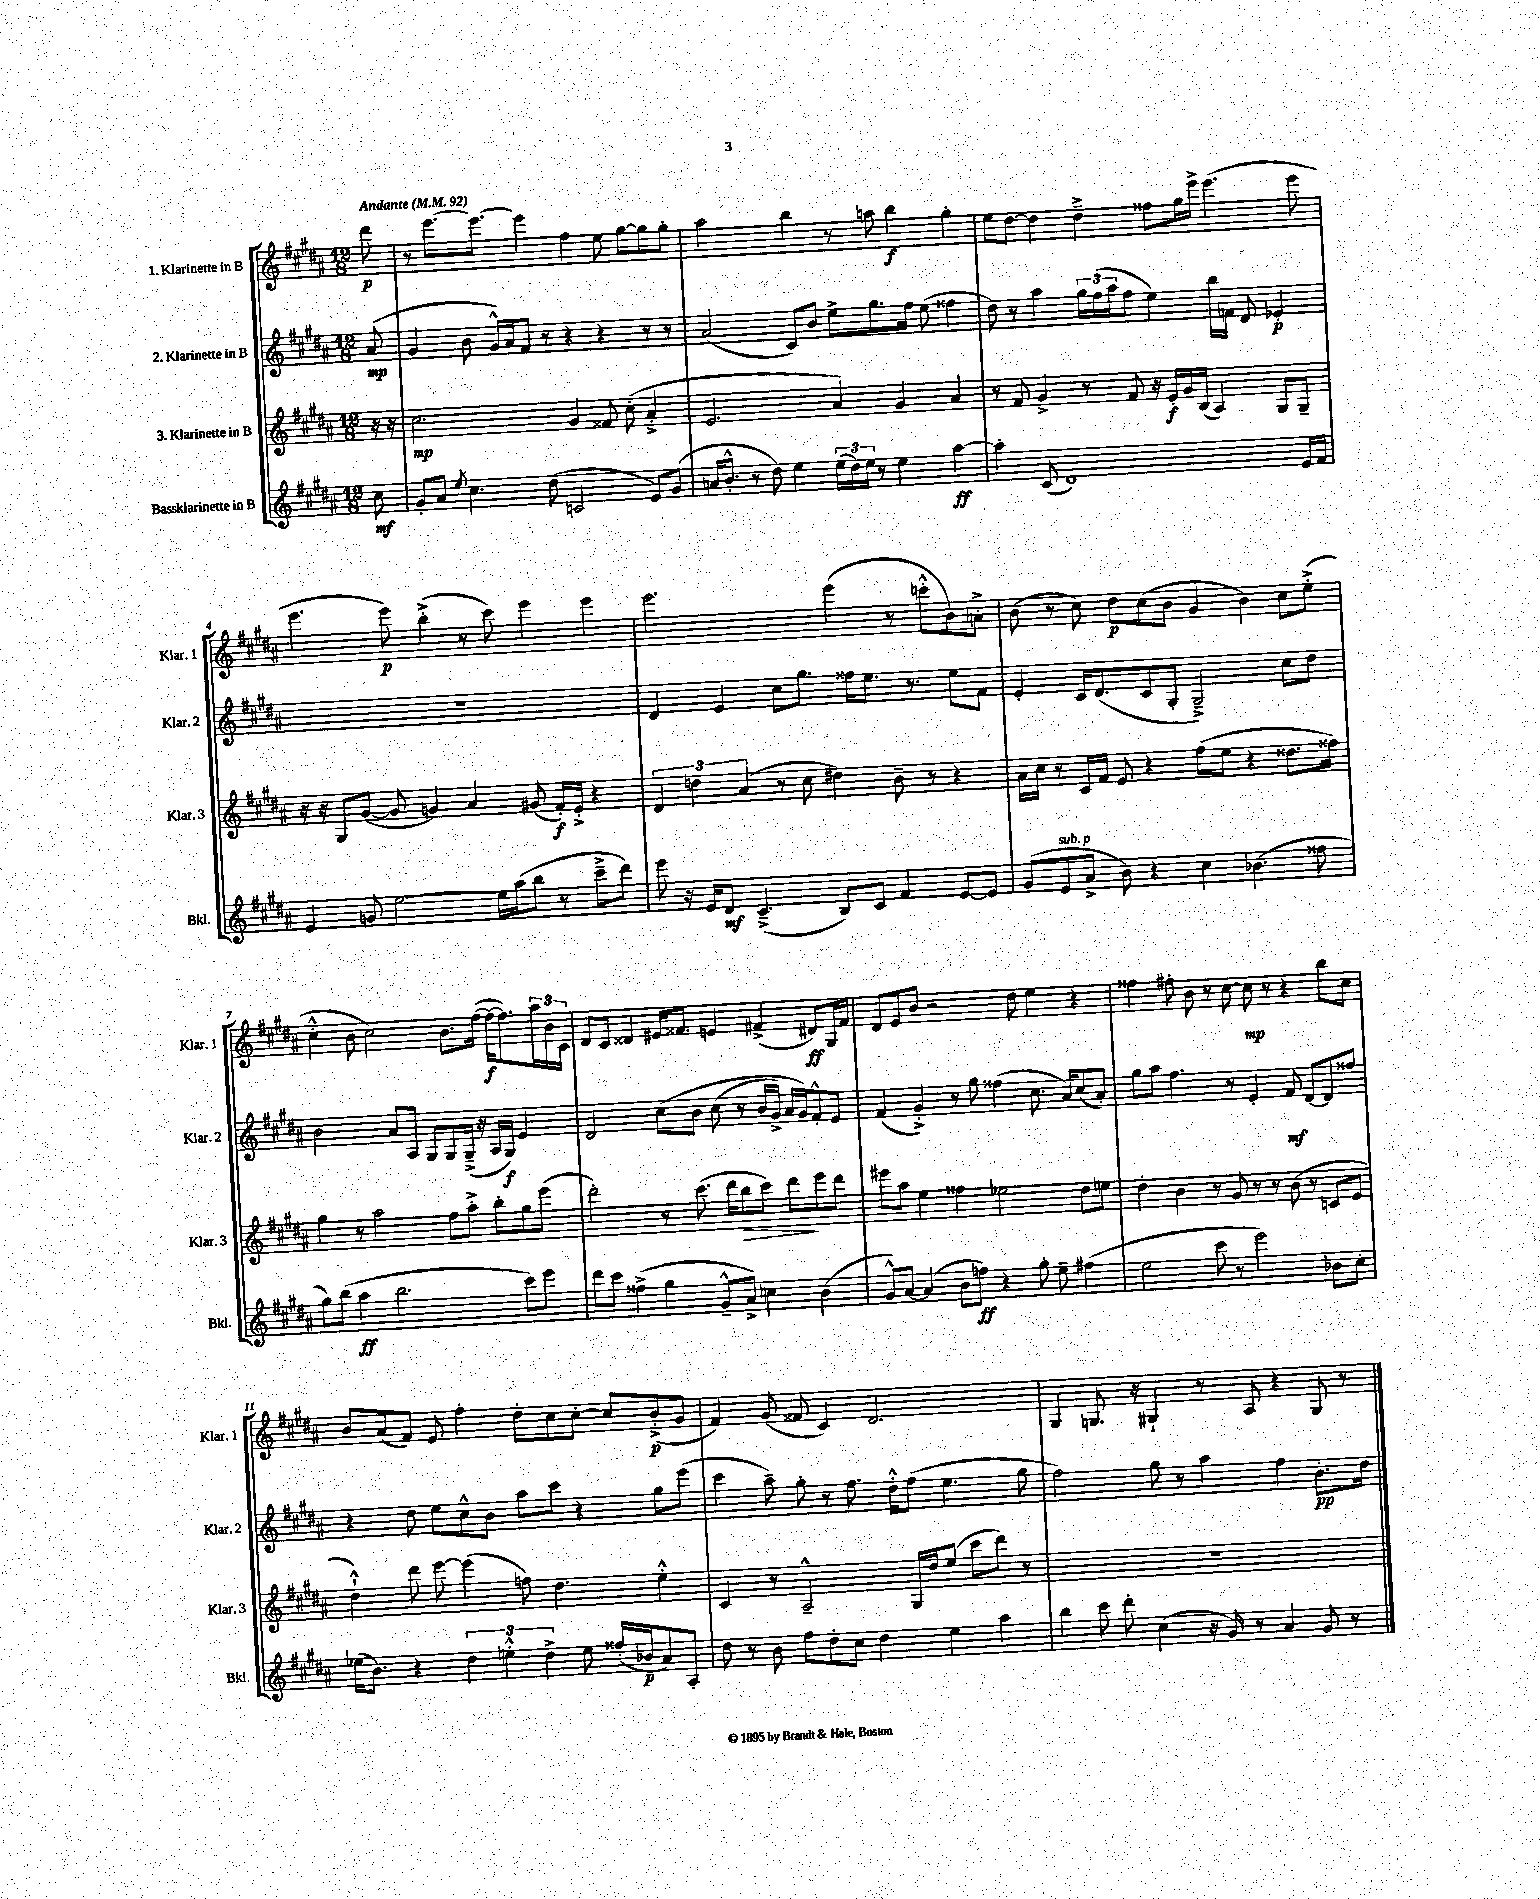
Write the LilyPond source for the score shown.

<<
\new StaffGroup <<
\new Staff = "s0" \with { instrumentName = "1. Klarinette in B" shortInstrumentName = "Klar. 1" } {
    \clef treble \key b \major \numericTimeSignature \time 12/8 \partial 8 \tempo "Andante" 4 = 92
    dis'''8\p |
    r8 e'''8.~ e'''8.~ e'''4 fis''4 e''8 gis''8~ gis''8 gis''8-. |
    ais''2 b''4 r8 a''8 b''4\f gis''4-. |
    e''8 dis''8~ dis''4 dis''4---> fisis''8 gis''16 e'''16-> e'''4.( e'''8 |
    e'''4. e'''8\p) b''4-.->( r8 cis'''8) e'''4 e'''4 |
    e'''2. e'''4( r8 c'''8-.-^ b'8) a'8-.-> |
    b'8( r8 cis''8) dis''8\p cis''8( b'8 gis'4 b'4) cis''8 e''8-.->( |
    cis''4-.-^ b'8 cis''2) b'8. fis''16~( fis''16~\f fis''8.) \tuplet 3/2 { ais''16 b'16 cis'16 } |
    dis'8 cis'8 disis'4 eis'16 fisis'8. e'4 fis'4->( dis'8\ff) gis16 fis'16 |
    dis'8 e'8 b'8 r2 dis''8 e''4 r4 |
    fisis''4 fis''8-. b'8 r8 cis''8~ cis''8\mp r8 r4 b''8 cis''8 |
    b'8 ais'8( fis'8) e'8 fis''4-. dis''8-. cis''8 cis''8~-. cis''8 b'8-.->\p( gis'8 |
    fis'4) gis'8( fisis'8 cis'4) dis'2. |
    gis4 g8. r16 gis4-! r8 ais8 r4 gis8 r8 \bar "|." |
}
\new Staff = "s1" \with { instrumentName = "2. Klarinette in B" shortInstrumentName = "Klar. 2" } {
    \clef treble \key b \major \numericTimeSignature \time 12/8 \partial 8
    ais'8\mp( |
    gis'4 b'8 gis'16-^) ais'16 fis'8 r8 r4 r4 r8 r8 |
    ais'2( cis'8) b'8 e''8-> gis''8. fis''16 e''8( fisis''4 |
    dis''8) r8 ais''4 \tuplet 3/2 { gis''16 fis''16( ais''16 } fis''8 e''4) b''16 f'16 dis'8 ees'4-.\p |
    R1. |
    dis'4 e'4 cis''8 gis''8. fisis''16 e''8. r8. e''8 fis'8 |
    e'4-. cis'16 dis'8.( cis'8 gis8-. gis2--->) cis''8 dis''8 |
    b'2 ais'8 ais8 gis8 gis8 gis16--->( r16 ais16 gis16\f) e'4 |
    dis'2 cis''8\( b'8 cis''8( r8 b'16 gis'16->) ais'16 gis'16\) fis'8-.-^ e'8 |
    fis'4( gis'4-.->) r8 gis''8 fisis''4( cis''8. ais'16) cis''8( ais'8-.) |
    gis''8 ais''8 fis''4. r8 e'4-. fis'8\mf dis'8~ dis'8 fisis''8 |
    r4 dis''8 e''8 cis''8-^ b'8 ais''8 cis'''8 r4 gis''8 e'''8( |
    cis'''4 ais''8--) gis''8-. r8 fis''8. dis''16-.-^ fis''8( e''4. gis''8 |
    fis''2) gis''8 r8 ais''4 fis''4 b'8.-.\pp dis''16 \bar "|." |
}
\new Staff = "s2" \with { instrumentName = "3. Klarinette in B" shortInstrumentName = "Klar. 3" } {
    \clef treble \key b \major \numericTimeSignature \time 12/8 \partial 8
    r16 r16 |
    cis''2.\mp gis'4 fisis'8 cis''8-.( ais'4-.-> |
    e'2. ais'4) gis'4 ais'4 |
    r8 fis'8 gis'4-> r8 fis'8 r16 e'16-.\f gis'16 b16( ais4) gis8 gis8-- |
    r16 r16 gis8 gis'8~( gis'8 g'4) ais'4 gis'8( fis'16-.\f) e'16-.-> r4 |
    \tuplet 3/2 { dis'4 d''4 ais'4( } r8 cis''8 dis''4) b'8-- r8 r4 |
    ais'16 cis''16 r8 cis'16 fis'16 e'8 r4 fis''8( e''8 r4 disis''8. fisis''16) |
    gis''4 r8 ais''2 fis''8 ais''8-.-> b''8-. gis''8 e'''8( |
    dis'''2-.) r8 cis'''8.( dis'''16 b''8\> cis'''8) dis'''8\! e'''8 dis'''8 |
    eis'''8 ais''8 e''4 fisis''4 ees''2 dis''8 e''8 |
    dis''4-. b'4 r8 gis'8 r8 r8 b'8( r8 c'8 e'8 |
    dis''4-!-^) dis'''8 e'''8~ e'''4( f''8) dis''4. e''4-.-^ |
    cis'4 r8 ais2---^ gis16 dis''16 e''8( cis'''8 dis'''8) r8 |
    R1. \bar "|." |
}
\new Staff = "s3" \with { instrumentName = "Bassklarinette in B" shortInstrumentName = "Bkl." } {
    \clef treble \key b \major \numericTimeSignature \time 12/8 \partial 8
    cis''8\mf |
    gis'8-. ais'8 \acciaccatura { e''8 } cis''4. dis''8( c'2 e'8) gis'8( |
    a'16 b'8.-.-^ r8 dis''8) e''4 \tuplet 3/2 { e''16( dis''16) e''16 } r8 e''4 ais''4~\ff |
    ais''4-. cis'8( dis'1) e'16 fis'16 |
    e'4 g'8 e''2~ e''16 ais''16( b''8 r8 cis'''8---> dis'''8) |
    e'''8 r16 e'16 dis'8\mf cis'4.--->( b8) cis'8 fis'4 e'8~ e'8 |
    gis'8( e'8^\markup { \italic "sub. p" } ais'8-> b'8) r4 cis''4 bes'4.( fisis''8 |
    gis''8) b''8( ais''4\ff b''2. cis'''8) e'''8 |
    dis'''8 cis'''8 fisis''4->( gis''4 gis'8---^ ais'8->) c''4 b'4( |
    gis'8-^) ais'8~ ais'4( b'8 f''8\ff) r4 gis''8-. e''8-- fis''4( |
    e''2 cis'''8 r8 e'''2) bes'8 cis''8-. |
    ees''16( b'8.) r4 \tuplet 3/2 { dis''4 e''4-.-^ dis''4-> } e''8 fisis''16-.( bes'16\p ais'8) ais8-. |
    dis''8 r8 b'8 fis''8 dis''8-. cis''8 dis''4 e''4 ais''4 |
    b''4 cis'''8 dis'''8-. cis''4( r16 gis'16) r8 ais'4 gis'8 r8 \bar "|." |
}
>>
>>
